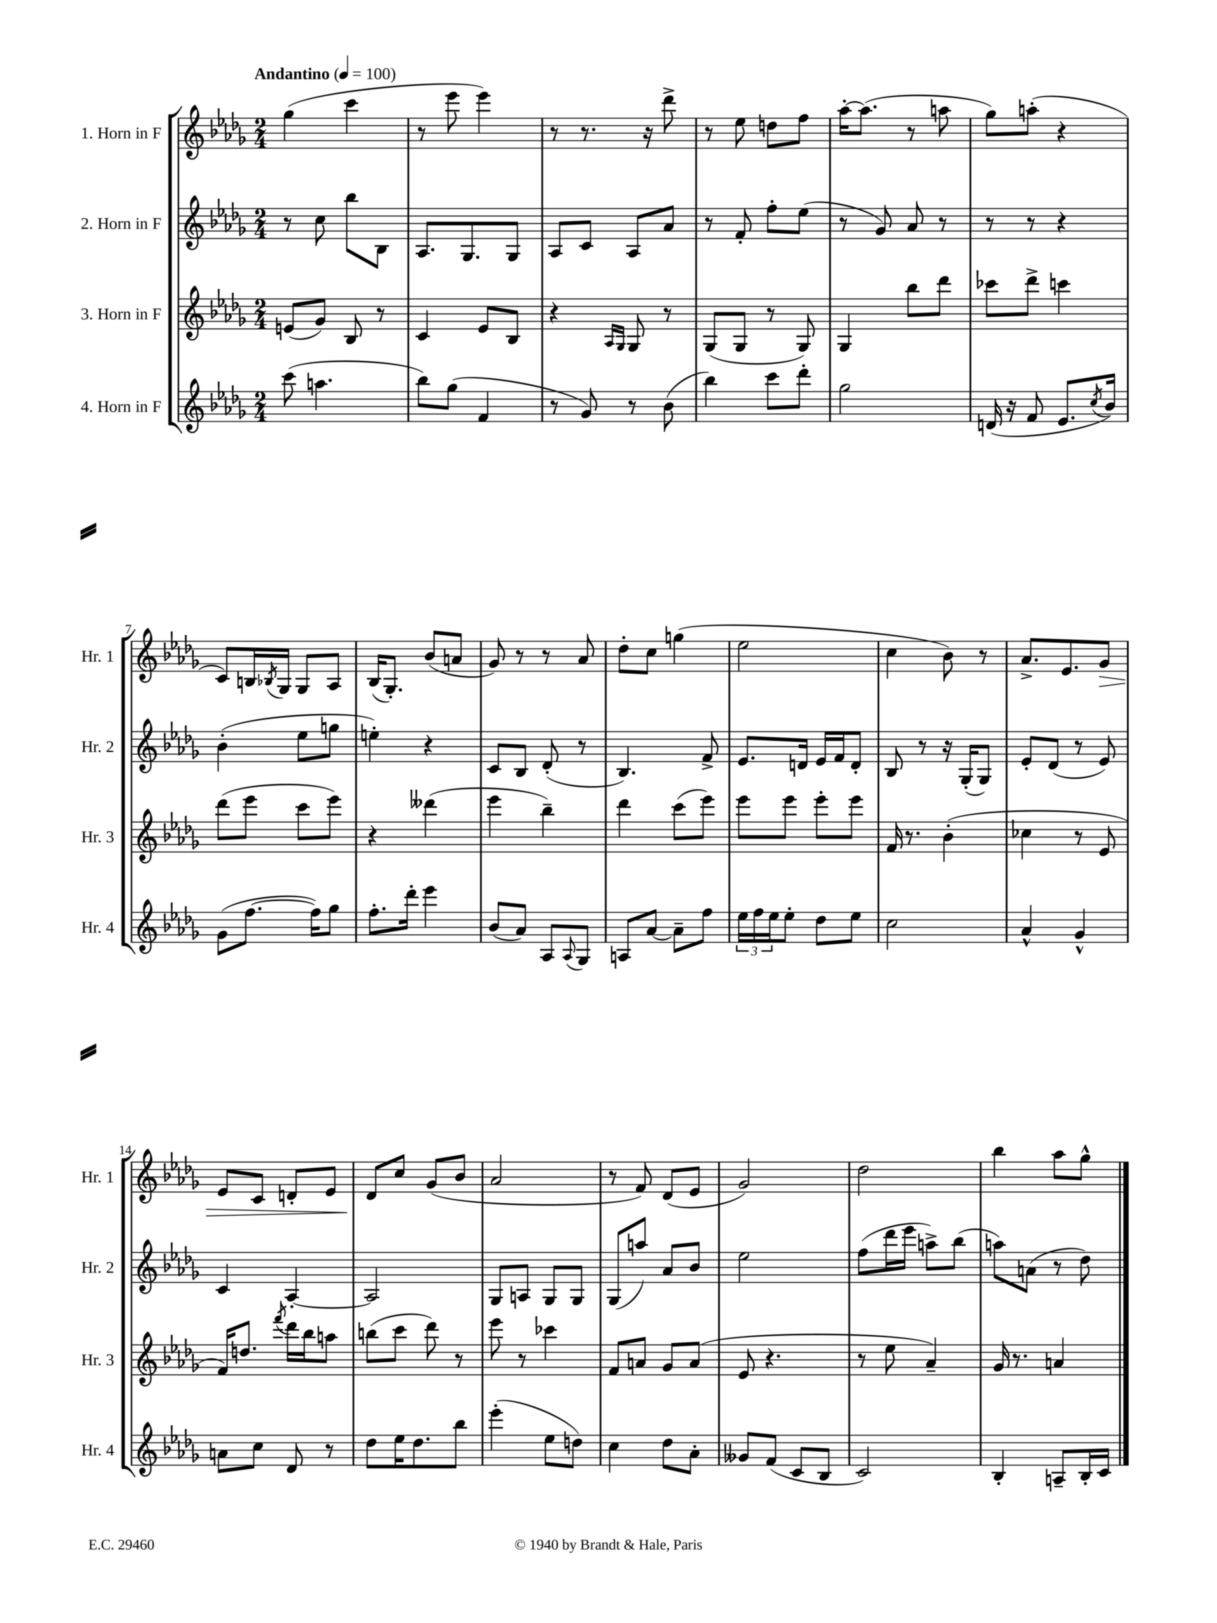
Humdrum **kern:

**kern	**kern	**kern	**kern	**dynam
*part4	*part3	*part2	*part1	*part1
*staff4	*staff3	*staff2	*staff1	*staff1
*I"4. Horn in F	*I"3. Horn in F	*I"2. Horn in F	*I"1. Horn in F	*
*I'Hr. 4	*I'Hr. 3	*I'Hr. 2	*I'Hr. 1	*
*clefG2	*clefG2	*clefG2	*clefG2	*
*k[b-e-a-d-g-]	*k[b-e-a-d-g-]	*k[b-e-a-d-g-]	*k[b-e-a-d-g-]	*
*M2/4	*M2/4	*M2/4	*M2/4	*
*MM100	*MM100	*MM100	*MM100	*
=1	=1	=1	=1	=1
!	!	!	!LO:TX:a:B:t=Andantino	!
(8ccc\	(8en/L	8r	(4gg-\	.
4.aan\	8g-/J)	8cc\	.	.
.	8B-/	8bb-\L	4ccc\	.
.	8r	8B-\J	.	.
=2	=2	=2	=2	=2
8bb-\L)	4c/	8.A-/L	8r	.
(8gg-\J	.	.	8eee-\	.
.	.	8.G-/	.	.
4f/	8e-/L	.	4eee-\)	.
.	8B-/J	8G-/J	.	.
=3	=3	=3	=3	=3
8r	4r	8A-/L	8r	.
8g-/)	.	8c/J	8.r	.
.	16qqA-/LL	.	.	.
.	16qqG-/JJ	.	.	.
8r	8G-/	8A-/L	.	.
.	.	.	16r	.
(8b-\	8r	8a-/J	8ddd-^\	.
=4	=4	=4	=4	=4
4bb-\)	(8G-/L	8r	8r	.
.	8G-/J	8f'/	8ee-\	.
8ccc\L	8r	8ff'\L	8ddn\L	.
8ddd-'\J	8G-/)	(8ee-\J	8ff\J	.
=5	=5	=5	=5	=5
2gg-\	4G-/	8r	[16aa-'\KL	.
.	.	.	(8.aa-\J]	.
.	.	8g-/)	.	.
.	8bb-\L	8a-/	8r	.
.	8ddd-\J	8r	8aan\	.
=6	=6	=6	=6	=6
(16dn/	8ccc-X\L	8r	8gg-\L)	.
16r	.	.	.	.
8f/	8ddd-^\J	8r	(8aan'\J	.
8.e-/L	4cccn\	4r	4r	.
8qcc/	.	.	.	.
16b-/Jk)	.	.	.	.
!!LO:LB:g=z
=7	=7	=7	=7	=7
(8g-\L	(8ddd-\L	(4b-'\	8c/L)	.
[8.ff\J	8eee-\J	.	16Bn/L	.
.	.	.	8qB-X/	.
.	.	.	16G-/JJ	.
.	8ccc\L	8ee-\L	8G-/L	.
16ff\KL])	.	.	.	.
8gg-\J	8eee-\J)	8ggn\J	8A-/J	.
=8	=8	=8	=8	=8
8.ff'\L	4r	4een'\)	(16B-/KL	.
.	.	.	8.G-'/J)	.
16ddd-'\Jk	.	.	.	.
4eee-\	(4ddd--X\	4r	(8b-/L	.
.	.	.	8an/J	.
=9	=9	=9	=9	=9
(8b-/L	4eee-\	8c/L	8g-/)	.
8a-/J)	.	8B-/J	8r	.
8A-/L	4bb-~\)	(8d-'/	8r	.
8qqA-/	.	.	.	.
8G-/J	.	8r	8a-/	.
=10	=10	=10	=10	=10
8An/L	4ddd-\	4.B-/)	8dd-'\L	.
[8a-/J	.	.	8cc\J	.
8a-~\L]	(8ccc\L	.	(4ggn\	.
8ff\J	8eee-\J)	8f^/	.	.
=11	=11	=11	=11	=11
24ee-\LL	8eee-\L	8.e-/L	2ee-\	.
24ff\	.	.	.	.
24ee-\J	.	.	.	.
8ee-'\J	8eee-\J	.	.	.
.	.	16dn/Jk	.	.
8dd-\L	8eee-'\L	16e-/LL	.	.
.	.	16f/J	.	.
8ee-\J	8eee-\J	8d'/J	.	.
=12	=12	=12	=12	=12
2cc\	16f/	8B-/	4cc\	.
.	8.r	.	.	.
.	.	8r	.	.
.	(4b-'\	16r	8b-\)	.
.	.	(16G-'/KL	.	.
.	.	8G-/J)	8r	.
=13	=13	=13	=13	=13
4a-^^/	4cc-X\	8e-'/L	8.a-^/L	.
.	.	(8d-/J	.	.
.	.	.	8.e-/	.
4g-^^/	8r	8r	.	.
!	!	!	!	!LO:HP:b
.	8e-/	8e-/)	8g-/J	>
!!LO:LB:g=z
=14	=14	=14	=14	=14
8an\L	16f/KL)	4c/	8e-/L	.
.	8.ddn/J	.	.	.
8cc\J	.	.	8c/J	.
.	8qfff/	.	.	.
8d-/	16ddd-\LL	[4A-'/	8dn'/L	.
.	16bb-\J	.	.	.
8r	8aan\J	.	8e-/J	.
=15	=15	=15	=15	=15
8dd-\L	(8bbn\L	2A-/]	8d-/L	.
16ee-\K	8ccc\J	.	8cc/J	]
8.dd-\	.	.	.	.
.	8ddd-\)	.	(8g-/L	.
8bb-\J	8r	.	8b-/J	.
=16	=16	=16	=16	=16
(4eee-'\	8eee-\	8G-/L	2a-/	.
.	8r	8An/J	.	.
8ee-\L	4ccc-X\	8G-/L	.	.
8ddn\J)	.	8G-/J	.	.
=17	=17	=17	=17	=17
4cc\	8f/L	(8G-/L	8r	.
.	8an/J	8aan/J)	8f/)	.
8dd-\L	8g-/L	8a-/L	(8d-/L	.
8a-'\J	(8a/J	8b-/J	8e-/J	.
=18	=18	=18	=18	=18
8g--X/L	8e-/	2ee-\	2g-/)	.
(8f/J	4.r	.	.	.
8c/L	.	.	.	.
8B-/J	.	.	.	.
=19	=19	=19	=19	=19
2c/)	8r	(8ff\L	2dd-\	.
.	8ee-\	16ddd-\L	.	.
.	.	16eee-\JJ	.	.
.	4a-~/)	8aan^\L)	.	.
.	.	(8bb-\J	.	.
=20	=20	=20	=20	=20
4B-'/	16g-/	8aan\L)	4bb-\	.
.	8.r	.	.	.
.	.	(8an\J	.	.
8An~/L	4an/	8r	8aa-\L	.
16B-'/L	.	8dd-\)	8gg-^^\J	.
16c/JJ	.	.	.	.
==	==	==	==	==
*-	*-	*-	*-	*-
